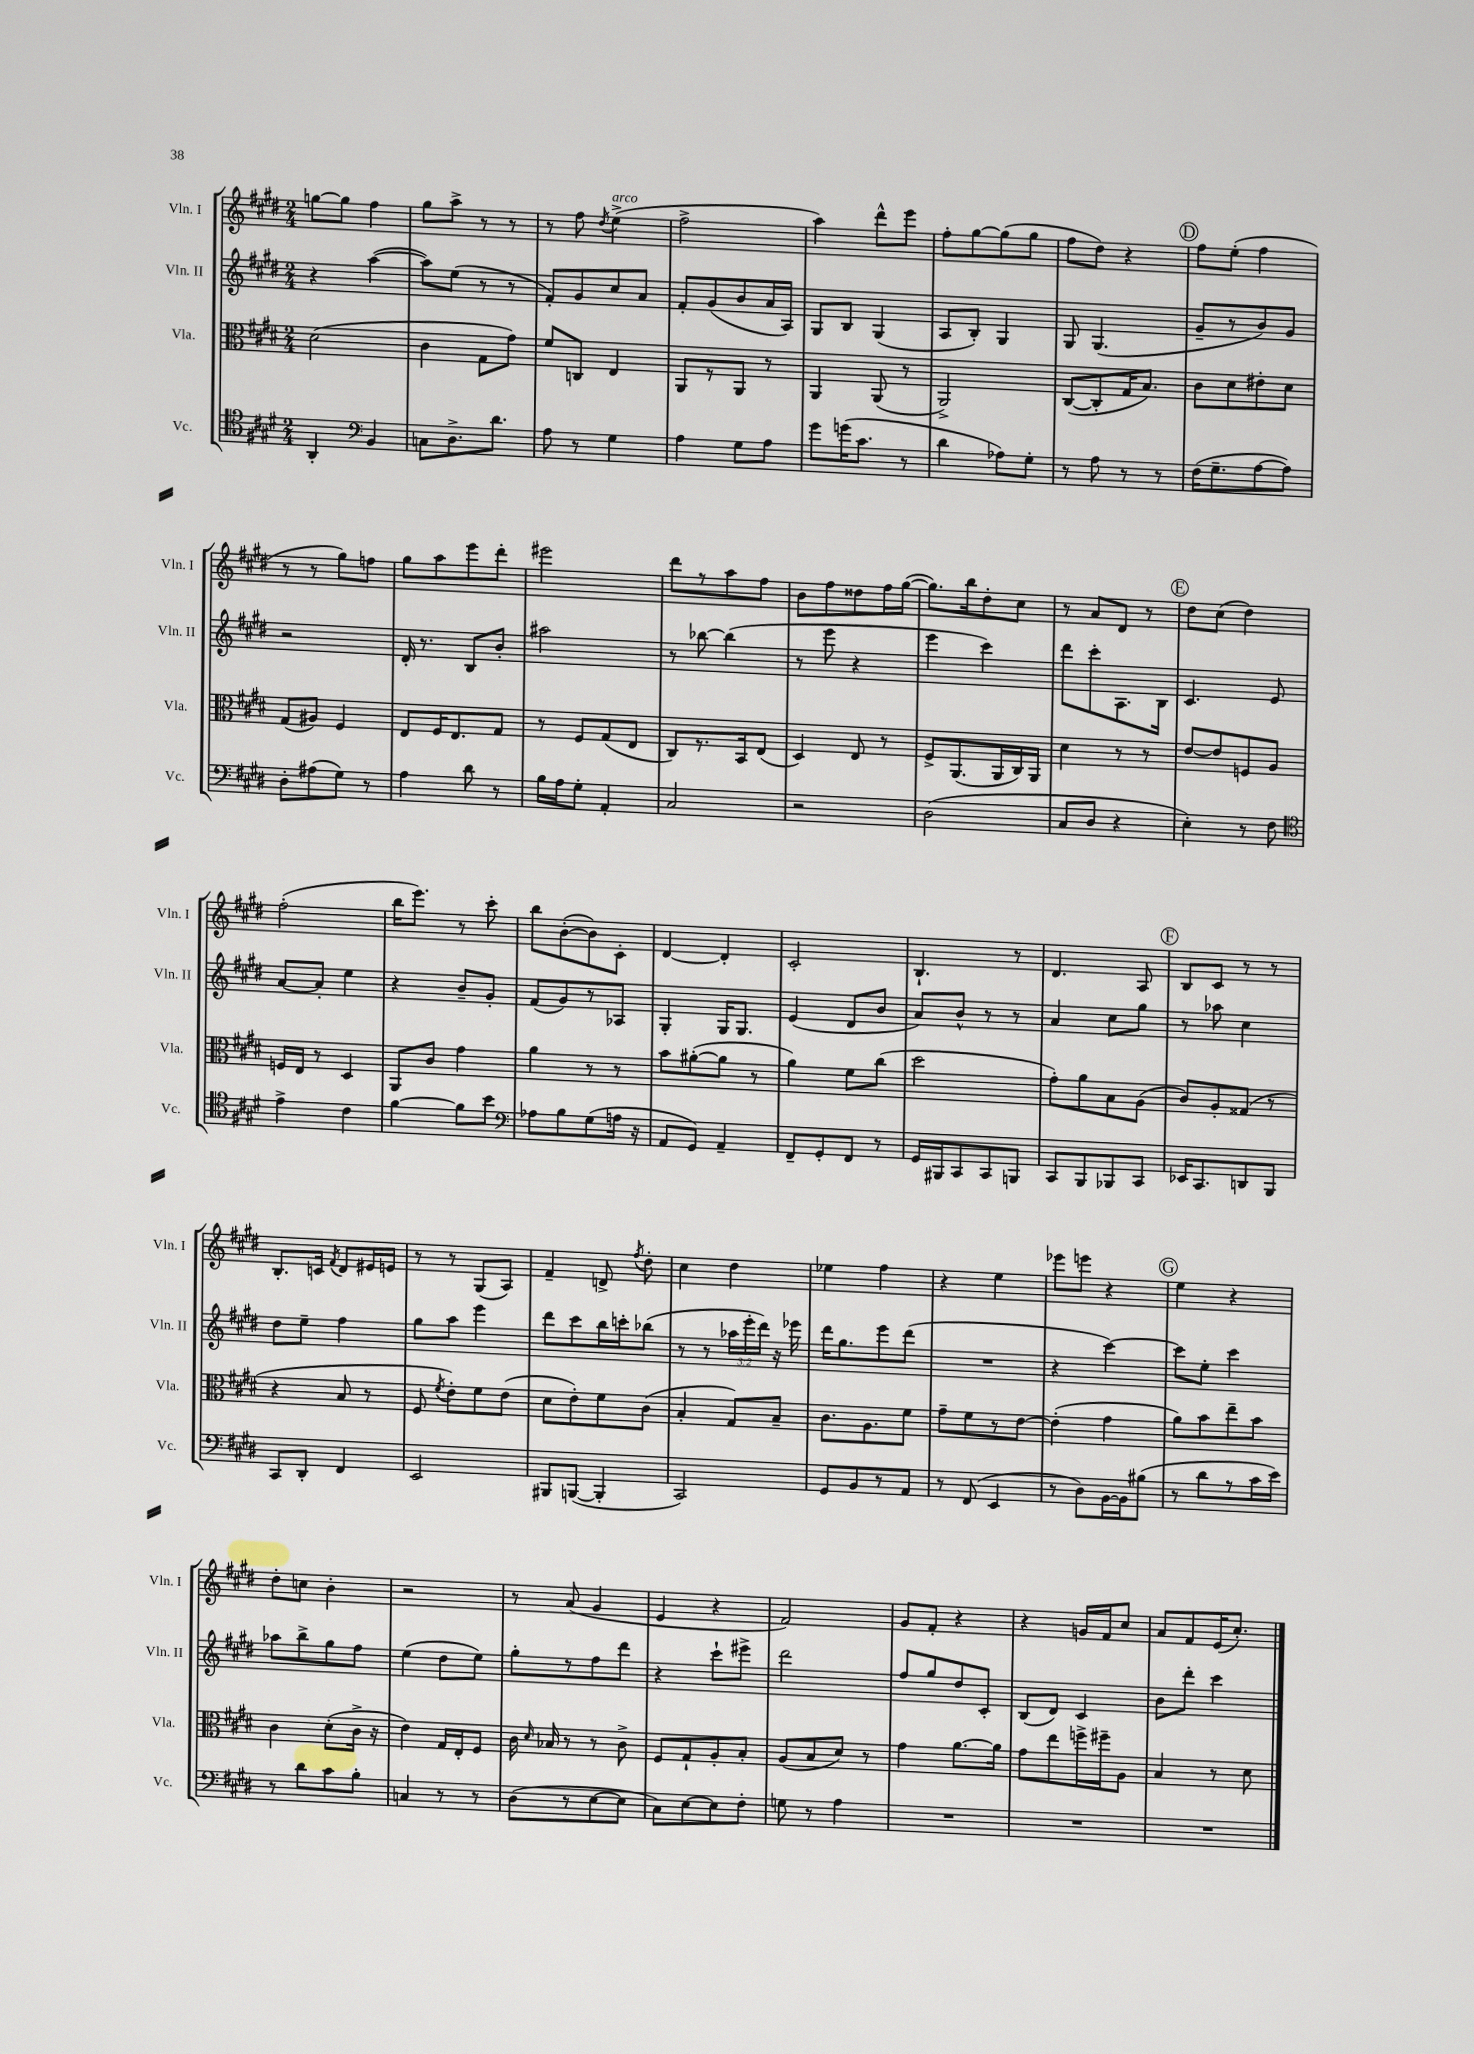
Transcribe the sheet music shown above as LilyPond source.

<<
\new StaffGroup <<
\new Staff = "s0" \with { instrumentName = "Vln. I" shortInstrumentName = "Vln. I" } {
    \clef treble \key e \major \numericTimeSignature \time 2/4
    \autoBeamOff g''8[~ g''8] fis''4 |
    gis''8[ a''8]-> r8 r8 |
    r8 fis''8 \acciaccatura { dis''8 } e''4->^\markup { \italic "arco" }( |
    fis''2-> |
    a''4) dis'''8[-^ e'''8] |
    fis''8[-. gis''8~ gis''8( gis''8] |
    fis''8[ dis''8]) r4 |
    \mark \markup { \circle "D" } fis''8[ e''8]-.( fis''4 |
    r8 r8 gis''8[) f''8] |
    gis''8[ a''8 e'''8 dis'''8]-. |
    eis'''2 |
    dis'''8[ r8 a''8 fis''8] |
    b'8[ fis''8 disis''8 fis''16 gis''16]~( |
    gis''8.[) b''16 dis''8-. cis''8] |
    r8 a'8[ dis'8] r8 |
    \mark \markup { \circle "E" } dis''8[ cis''8]( dis''4) |
    fis''2-.( |
    b''16[ e'''8.]) r8 cis'''8-. |
    b''8[ b'8~-.( b'8) cis'8]-. |
    dis'4~ dis'4-. |
    cis'2-. |
    b4.-! r8 |
    dis'4. a8 |
    \mark \markup { \circle "F" } b8[ cis'8] r8 r8 |
    b8.[-. c'16] \acciaccatura { fis'8 } dis'8[ eis'16 e'16] |
    r8 r8 gis8[( a8]) |
    fis'4-- d'8-> \acciaccatura { fis''8 } dis''8-. |
    cis''4 dis''4 |
    ees''4 fis''4 |
    r4 e''4 |
    ees'''8[ e'''8] r4 |
    \mark \markup { \circle "G" } e''4 r4 |
    dis''8[-. c''8] b'4-. |
    r2 |
    r8 a'8( gis'4 |
    e'4 r4 |
    fis'2) |
    gis'8[ fis'8]-. r4 |
    r4 g'16[ fis'16 cis''8] |
    a'8[ fis'8 e'16( cis''8.]-.) \bar "|." |
}
\new Staff = "s1" \with { instrumentName = "Vln. II" shortInstrumentName = "Vln. II" } {
    \clef treble \key e \major \numericTimeSignature \time 2/4 \override Staff.TupletNumber.text = #tuplet-number::calc-fraction-text
    \autoBeamOff r4 a''4~( |
    a''8[) e''8]( r8 r8 |
    fis'8[-.) gis'8 cis''8 a'8] |
    fis'8[-. gis'8( b'8 a'16 a16]) |
    gis8[ b8] gis4( |
    a8[ b8]-.) gis4 |
    gis8 gis4.( |
    \mark \markup { \circle "D" } gis'8[-- r8 b'8) gis'8] |
    r2 |
    dis'16-. r8. b8[ b'8]-. |
    ais''2 |
    r8 bes''8~ bes''4( |
    r8 e'''8 r4 |
    e'''4 cis'''4) |
    dis'''8[ cis'''8-. a8. b16] |
    \mark \markup { \circle "E" } cis'4. e'8 |
    a'8[~ a'8]-. e''4 |
    r4 b'8[-- gis'8]-. |
    fis'8[( gis'8) r8 aes8] |
    gis4-. gis16[ gis8.] |
    e'4( dis'8[ b'8] |
    a'8[) b'8]-^ r8 r8 |
    a'4 cis''8[ gis''8] |
    \mark \markup { \circle "F" } r8 aes''8 cis''4 |
    dis''8[ e''8]-- fis''4 |
    gis''8[ a''8] e'''4 |
    dis'''8[ cis'''8 b''16 c'''16-. bes''8]( |
    r8 r8 \tuplet 3/2 { aes''16[ e'''16-. dis'''16]) } r16 ees'''16 |
    dis'''16[ gis''8. e'''8 dis'''8]( |
    R2 |
    r4 cis'''4~) |
    \mark \markup { \circle "G" } cis'''8[ e''8]-. cis'''4 |
    aes''8[ b''8-> gis''8 fis''8] |
    e''4( dis''8[ e''8]) |
    gis''8[-. r8 fis''8 dis'''8] |
    r4 cis'''8[-! eis'''8]-> |
    dis'''2 |
    fis''8[ gis''8 dis''8 cis'8]-. |
    b8[( dis'8]) cis'4 |
    b'8[ dis'''8]-. cis'''4 \bar "|." |
}
\new Staff = "s2" \with { instrumentName = "Vla." shortInstrumentName = "Vla." } {
    \clef alto \key e \major \numericTimeSignature \time 2/4
    \autoBeamOff dis'2( |
    cis'4 gis8[ gis'8]) |
    fis'8[ c8] e4 |
    a,8[ r8 a,8] r8 |
    a,4 a,8( r8 |
    a,2->) |
    cis8[~( cis8-. gis16 b8.]) |
    \mark \markup { \circle "D" } cis'8[ dis'8 eis'8-. dis'8] |
    gis8[( ais8]) fis4 |
    e8[ fis16 e8. gis8] |
    r8 fis8[ gis8( e8] |
    cis8[) r8. b,16 e8]( |
    dis4) e8 r8 |
    fis8[-> a,8.( a,16 cis16) a,16] |
    dis'4 r8 r8 |
    \mark \markup { \circle "E" } e'8[~ e'8 f8 a8] |
    f16[ e16] r8 dis4 |
    a,8[ cis'8] gis'4 |
    a'4 r8 r8 |
    b'8[ ais'8~-.( ais'8] r8 |
    a'4) fis'8[ cis''8]( |
    dis''2 |
    gis'8[-.) a'8 b8 a8]( |
    \mark \markup { \circle "F" } cis'8[) a8-. gisis8]( r8 |
    r4 b8 r8 |
    fis8 \acciaccatura { fis'8 } e'8[-.) fis'8 e'8]( |
    dis'8[ e'8-.) fis'8 cis'8]( |
    b4-. gis8[) b8]-- |
    cis'8.[ a8. fis'8] |
    gis'8[-- fis'8 r8 e'8]~ |
    e'4-.( gis'4 |
    \mark \markup { \circle "G" } a'8[) b'8 e''8-- b'8] |
    cis'4 dis'8[-.( cis'16]-> r16 |
    e'4) gis16[ e16-. fis8] |
    cis'16 \grace { dis'16 } bes16 r8 r8 cis'8-> |
    fis8[ gis8-! a8-. b8]-. |
    a8[( b8 dis'8]) r8 |
    gis'4 a'8.[~ a'16] |
    gis'8[ e''8 f''16-> fis''16-- a8] |
    b4 r8 dis'8 \bar "|." |
}
\new Staff = "s3" \with { instrumentName = "Vc." shortInstrumentName = "Vc." } {
    \clef tenor \key e \major \numericTimeSignature \time 2/4
    \autoBeamOff a,4-. \clef bass b,4 |
    c8[ dis8.-> dis'8.] |
    a8 r8 gis4 |
    a4 gis8[ a8] |
    gis'8[ g'16( cis'8.] r8 |
    dis'4 aes8[) gis8]-. |
    r8 a8 r8 r8 |
    \mark \markup { \circle "D" } fis16[( gis8.-- a8~ a8]) |
    dis8[-. ais8( gis8]) r8 |
    a4 dis'8 r8 |
    b16[ a16 gis8]-. a,4-. |
    cis2 |
    r2 |
    dis2( |
    cis8[ dis8] r4 |
    \mark \markup { \circle "E" } e4-.) r8 fis8 |
    \clef tenor e'4-> cis'4 |
    fis'4~ fis'8[ b'8] |
    \clef bass aes8[ b8 gis8( a16] r16 |
    a,8[ gis,8]) a,4-- |
    fis,8[-- gis,8-. fis,8] r8 |
    gis,16[ bis,,16 cis,8 cis,8 b,,8] |
    cis,8[ b,,8 bes,,8 cis,8] |
    \mark \markup { \circle "F" } ees,16[ cis,8. d,8 b,,8] |
    cis,8[ dis,8]-. fis,4 |
    e,2 |
    bis,,8[ b,,8]~( b,,4-. |
    cis,2) |
    gis,8[ b,8 r8 a,8] |
    r8 fis,8( e,4 |
    r8 dis8[) b,16~ b,16 bis8]( |
    \mark \markup { \circle "G" } r8 dis'8[ r8 cis'16 e'16]) |
    r8 dis'8[ cis'8 b8]-. |
    c4 r8 r8 |
    dis8[( r8 e8~ e8] |
    cis8[) e8~ e8 fis8]-. |
    g8 r8 a4 |
    R2 |
    R2 |
    R2 \bar "|." |
}
>>
>>
\layout { \context { \Score \remove "Bar_number_engraver" } }
